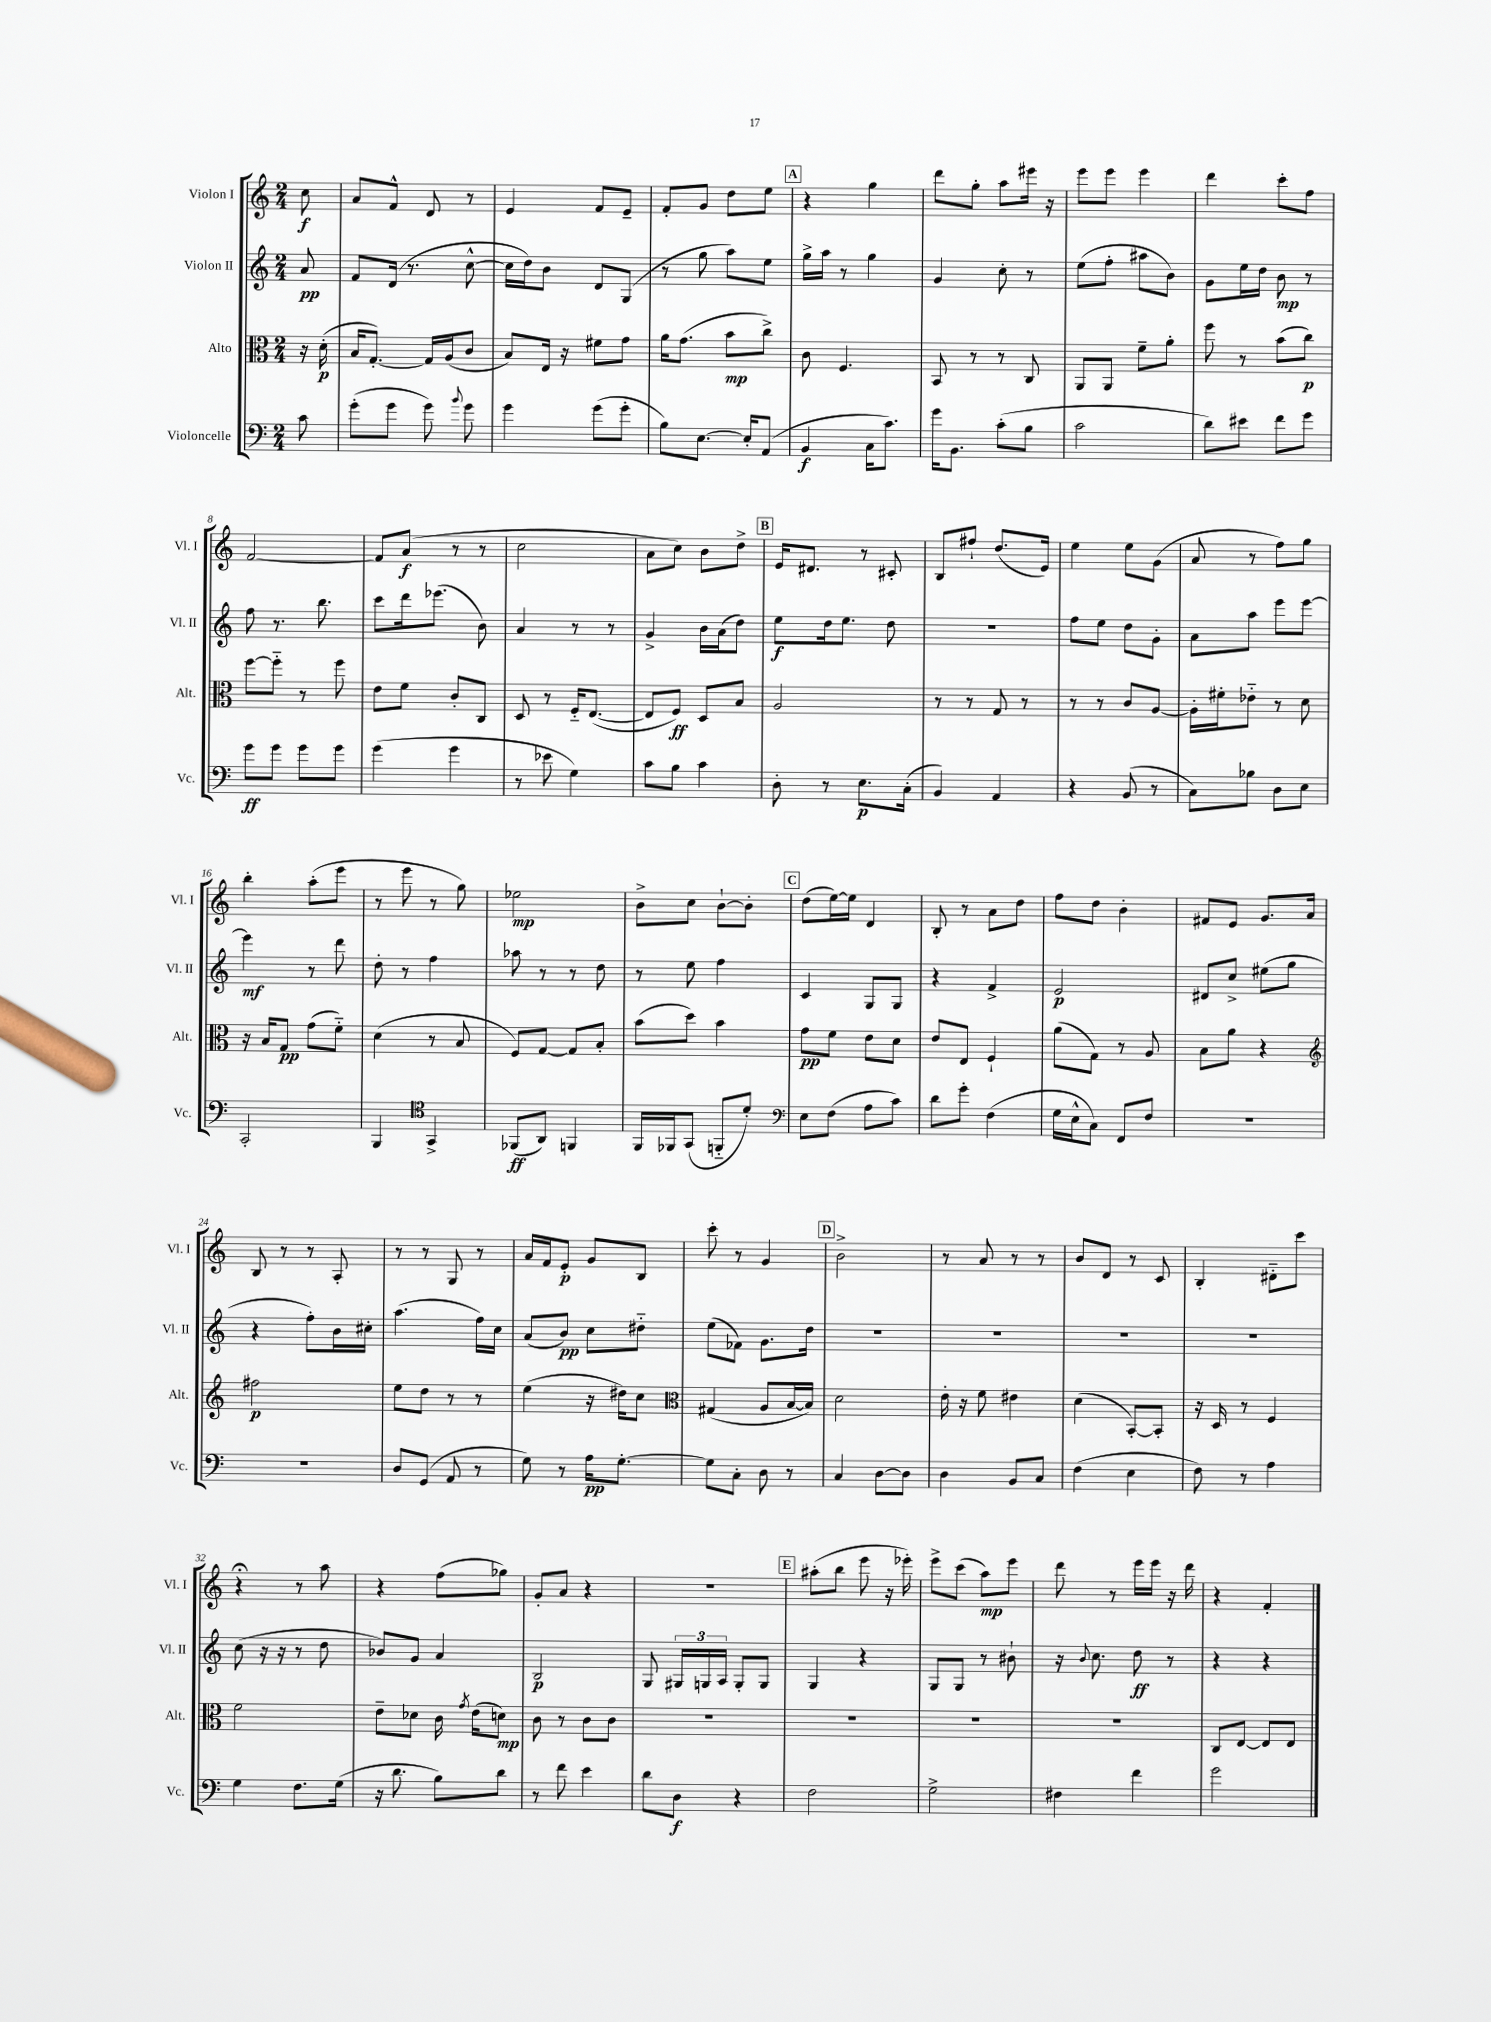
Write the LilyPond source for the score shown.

<<
\new StaffGroup <<
\new Staff = "s0" \with { instrumentName = "Violon I" shortInstrumentName = "Vl. I" } {
    \clef treble \key c \major \numericTimeSignature \time 2/4 \partial 8
    \autoBeamOff c''8\f |
    a'8[ f'8]-^ d'8 r8 |
    e'4 f'8[ e'8]-- |
    f'8[-. g'8] d''8[ e''8] |
    \mark \markup { \box "A" } r4 g''4 |
    d'''8[ g''8]-. a''8[ eis'''16] r16 |
    e'''8[ e'''8] e'''4 |
    d'''4 c'''8[-. f''8] |
    f'2~ |
    f'8[ a'8]\f( r8 r8 |
    c''2 |
    a'8[ c''8]) b'8[ d''8]-> |
    \mark \markup { \box "B" } e'16[ dis'8.] r8 cis'8-. |
    b8[ fis''8]-! d''8.[( e'16]) |
    e''4 e''8[ g'8]( |
    a'8 r8 f''8[) g''8] |
    b''4-. a''8[-.( e'''8] |
    r8 e'''8 r8 g''8) |
    ees''2\mp |
    b'8[-> c''8] b'8[~-! b'8]-. |
    \mark \markup { \box "C" } d''8[( e''16~) e''16] d'4 |
    b8-. r8 a'8[ d''8] |
    f''8[ d''8] b'4-. |
    fis'8[ e'8] g'8.[ a'16] |
    b8 r8 r8 a8-. |
    r8 r8 g8 r8 |
    a'16[ f'16 e'8]-.\p g'8[ b8] |
    c'''8-. r8 g'4 |
    \mark \markup { \box "D" } b'2-> |
    r8 a'8 r8 r8 |
    b'8[ d'8] r8 c'8 |
    b4-. dis'8[-_ c'''8] |
    r4\fermata r8 a''8 |
    r4 f''8[( ges''8]) |
    g'8[-. a'8] r4 |
    R2 |
    \mark \markup { \box "E" } ais''8[-.( b''8] e'''8 r16 ees'''16-.) |
    e'''8[-> c'''8]( a''8[\mp) e'''8] |
    d'''8 r8 e'''16[ e'''16] r16 d'''16 |
    r4 f'4-. \bar "|." |
}
\new Staff = "s1" \with { instrumentName = "Violon II" shortInstrumentName = "Vl. II" } {
    \clef treble \key c \major \numericTimeSignature \time 2/4 \partial 8
    \autoBeamOff a'8\pp |
    f'8[ d'16]( r8. c''8~-^ |
    c''16[ d''16) b'8] d'8[ g8]( |
    r8 g''8 a''8[) e''8] |
    \mark \markup { \box "A" } g''16[-> a''16] r8 g''4 |
    g'4 c''8-. r8 |
    e''8[( f''8]-. ais''8[ b'8]) |
    g'8[ e''16 d''16] b'8\mp r8 |
    f''8 r8. b''8. |
    c'''8[ d'''16 ees'''8.]( b'8) |
    a'4 r8 r8 |
    g'4-> b'16[ a'16( d''8]) |
    \mark \markup { \box "B" } e''8[\f d''16 e''8.] d''8 |
    R2 |
    f''8[ e''8] d''8[ g'8]-. |
    a'8[ a''8] e'''8[ e'''8]~ |
    e'''4\mf r8 d'''8 |
    d''8-. r8 f''4 |
    aes''8 r8 r8 d''8 |
    r8 e''8 f''4 |
    \mark \markup { \box "C" } c'4 g8[ g8] |
    r4 f'4-> |
    e'2\p |
    dis'8[ c''8]-> eis''8[( g''8] |
    r4 f''8[-.) b'16 cis''16]-. |
    a''4.( f''16[) c''16] |
    a'8[( b'8]\pp) c''8[ dis''8]-_ |
    e''8[( fes'8]) g'8.[ d''16] |
    \mark \markup { \box "D" } R2 |
    R2 |
    R2 |
    R2 |
    c''8( r16 r16 r8 d''8 |
    bes'8[) g'8] a'4 |
    b2\p |
    g8 \tuplet 3/2 { gis16[ g16 a16] } g8[-. g8] |
    \mark \markup { \box "E" } g4 r4 |
    g8[ g8] r8 bis'8-! |
    r16 \appoggiatura { b'8 } c''8. d''8\ff r8 |
    r4 r4 \bar "|." |
}
\new Staff = "s2" \with { instrumentName = "Alto" shortInstrumentName = "Alt." } {
    \clef alto \key c \major \numericTimeSignature \time 2/4 \partial 8
    \autoBeamOff r16 d'16-.\p( |
    b16[ g8.]~-.) g16[ a16( c'8] |
    b8[) e16] r16 fis'8[ g'8] |
    a'16[ g'8.]( b'8[\mp c''8]->) |
    \mark \markup { \box "A" } c'8 f4. |
    b,8 r8 r8 c8 |
    a,8[ a,8] f'8[-- a'8]-. |
    f''8 r8 b'8[( c''8]\p) |
    f''8[~ f''8]-_ r8 f''8 |
    e'8[ f'8] c'8[-. c8] |
    d8 r8 f16[-_ e8.]~( |
    e8[ f8]\ff) d8[ b8] |
    \mark \markup { \box "B" } a2 |
    r8 r8 g8 r8 |
    r8 r8 c'8[ a8]~ |
    a16[-. fis'16-. ees'8]-_ r8 d'8 |
    r16 b16[ g8]\pp g'8[( f'8]-_) |
    d'4( r8 b8 |
    f8[) g8]~ g8[ b8]-. |
    b'8[( d''8]) b'4 |
    \mark \markup { \box "C" } g'8[\pp f'8] e'8[ d'8] |
    e'8[ e8] f4-! |
    a'8[( g8]) r8 a8 |
    b8[ a'8] r4 |
    \clef treble fis''2\p |
    e''8[ d''8] r8 r8 |
    e''4( r16 dis''16[) c''8] |
    \clef alto gis4( a8[ b16~ b16]) |
    \mark \markup { \box "D" } d'2 |
    e'16-. r16 f'8 eis'4 |
    d'4( b,8[~-.) b,8]-. |
    r16 d16 r8 f4 |
    f'2 |
    e'8[-- des'8] c'16 \acciaccatura { g'8 } e'16[( d'8]\mp) |
    c'8 r8 c'8[ c'8] |
    R2 |
    \mark \markup { \box "E" } R2 |
    R2 |
    R2 |
    c8[ e8]~ e8[ e8] \bar "|." |
}
\new Staff = "s3" \with { instrumentName = "Violoncelle" shortInstrumentName = "Vc." } {
    \clef bass \key c \major \numericTimeSignature \time 2/4 \partial 8
    \autoBeamOff c'8 |
    g'8[-.( g'8] g'8) \appoggiatura { b'8 } g'8 |
    g'4 g'8[( g'8]-. |
    b8[) e8.]~ e16[-. a,8]( |
    \mark \markup { \box "A" } b,4\f c16[ c'8.]) |
    g'16[ b,8.] c'8[-.( b8] |
    c'2 |
    d'8[) eis'8] f'8[ g'8] |
    g'8[\ff g'8] g'8[ g'8] |
    g'4( g'4 |
    r8 ees'8 g4) |
    c'8[ b8] c'4 |
    \mark \markup { \box "B" } d8-. r8 e8.[\p c16]-.( |
    b,4) a,4 |
    r4 b,8( r8 |
    c8[) bes8] d8[ e8] |
    c,2-. |
    b,,4 \clef tenor g,4-> |
    fes,8[\ff( a,8]) f,4 |
    f,16[ fes,16 g,8]( f,8[-_ d'8]-.) |
    \mark \markup { \box "C" } \clef bass e8[ f8]( a8[ c'8]) |
    d'8[ g'8]-. f4( |
    g16[ e16-^ c8]) f,8[ f8] |
    R2 |
    R2 |
    d8[ g,8]( a,8 r8 |
    g8) r8 a16[\pp g8.]~-. |
    g8[ c8]-. d8 r8 |
    \mark \markup { \box "D" } c4 d8[~ d8] |
    d4 b,8[ c8] |
    f4( e4 |
    f8) r8 a4 |
    g4 f8.[ g16]( |
    r16 d'8. b8[) d'8] |
    r8 f'8 e'4 |
    d'8[ d8]\f r4 |
    \mark \markup { \box "E" } f2 |
    g2-> |
    fis4 f'4 |
    g'2 \bar "|." |
}
>>
>>
